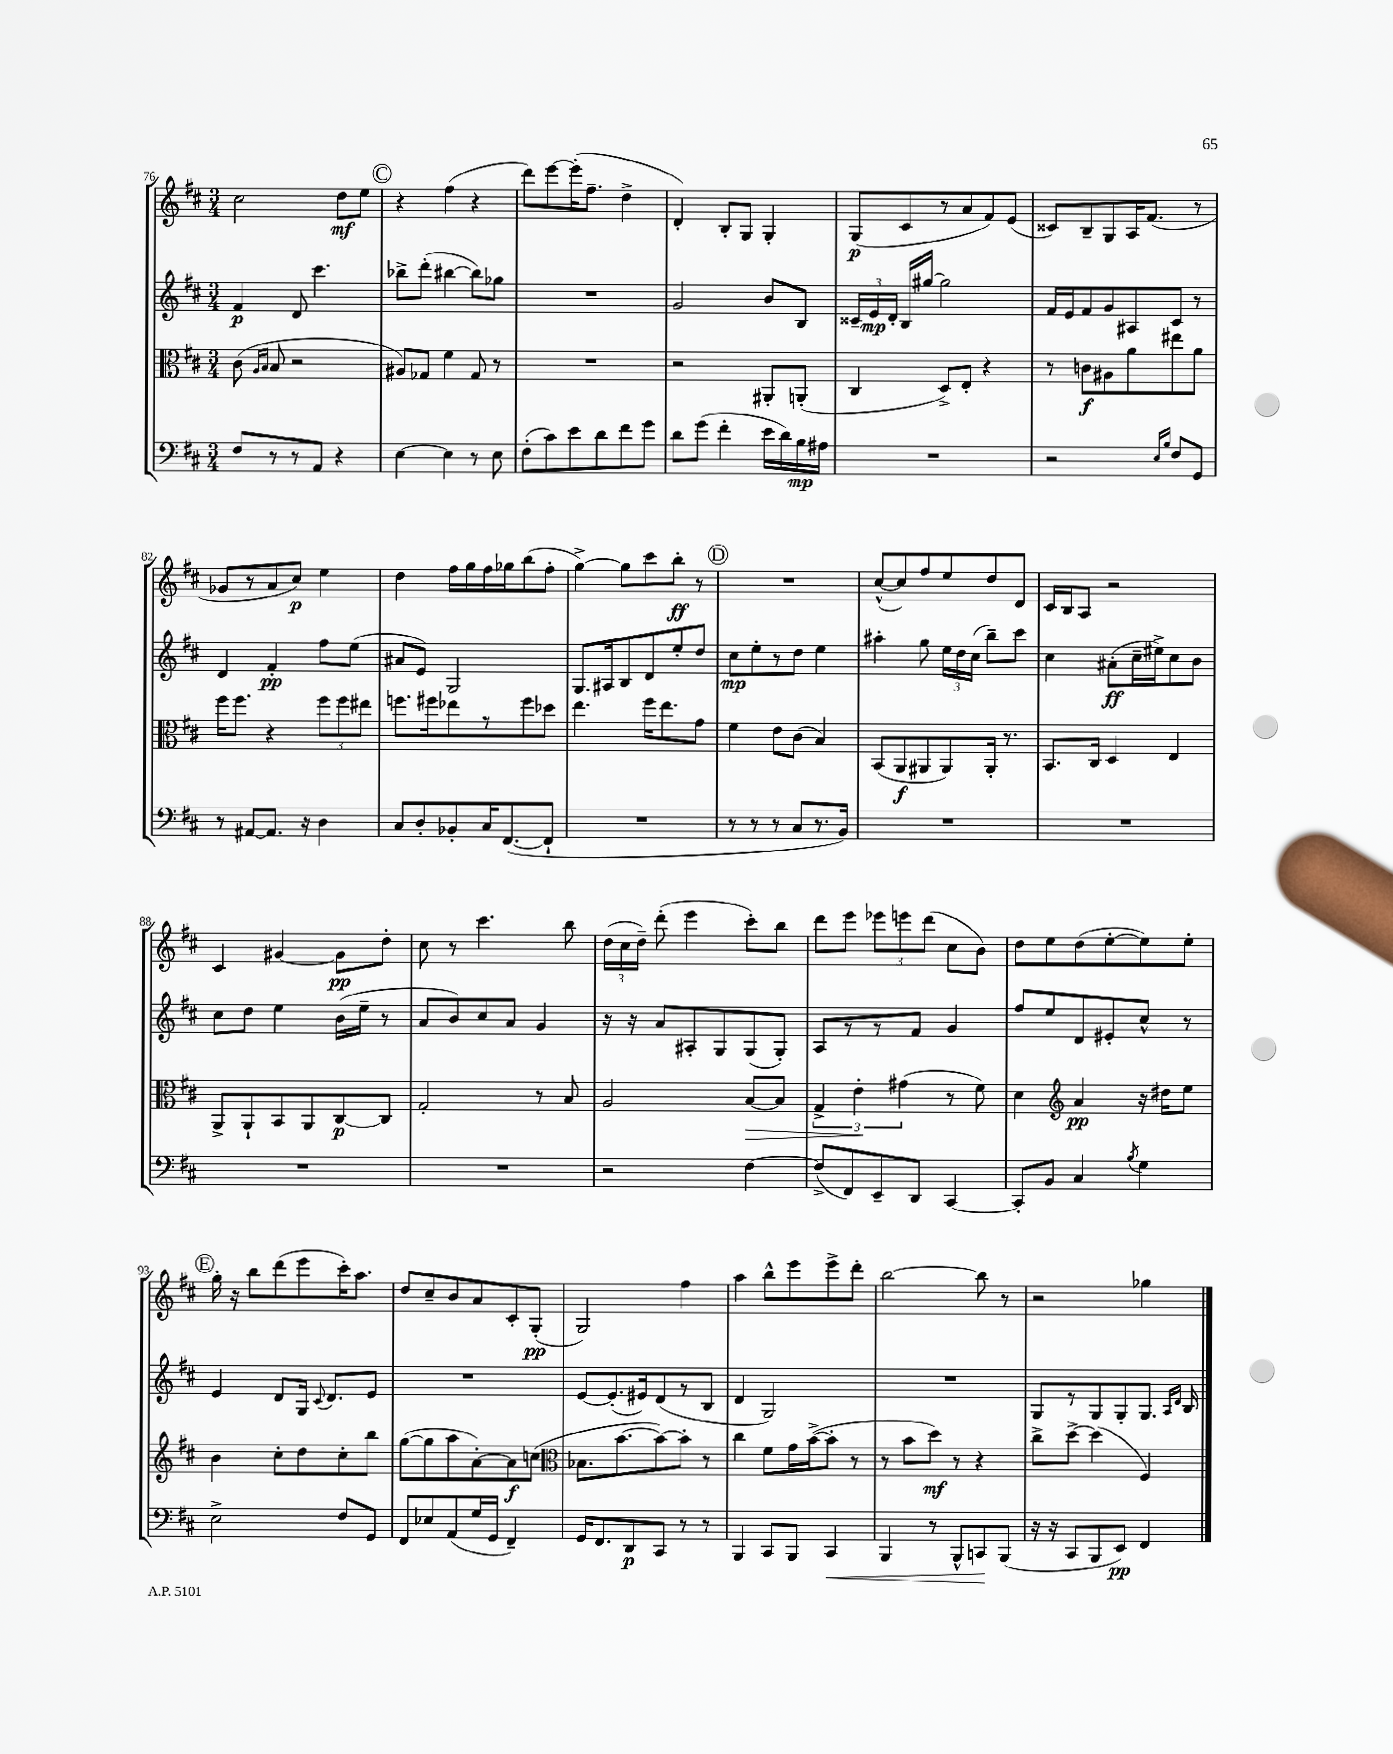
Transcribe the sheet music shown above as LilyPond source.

<<
\new StaffGroup <<
\new Staff = "s0" {
    \clef treble \key d \major \numericTimeSignature \time 3/4
    \autoBeamOff cis''2 d''8[\mf e''8] |
    \mark \markup { \circle "C" } r4 fis''4( r4 |
    d'''8[) e'''8~ e'''16-.( fis''8.]-- d''4-> |
    d'4-.) b8[-. g8] g4-. |
    g8[\p( cis'8 r8 a'8 fis'8) e'8]( |
    cisis'8[) b8-- g8 a16 fis'8.]( r8 |
    ges'8[ r8 a'8 cis''8]\p) e''4 |
    d''4 fis''16[ g''16 fis''16 ges''16 b''8( fis''8]-. |
    g''4~->) g''8[ cis'''8 b''8]-.\ff r8 |
    \mark \markup { \circle "D" } R2. |
    cis''8[~-^( cis''8) fis''8 e''8 d''8 d'8] |
    cis'16[ b16 a8] r2 |
    cis'4 gis'4~ gis'8[\pp d''8]-. |
    cis''8 r8 cis'''4. b''8 |
    \tuplet 3/2 { d''16[( cis''16 d''16]--) } d'''8-.( e'''4 cis'''8[-.) b''8] |
    d'''8[ e'''8] \tuplet 3/2 { ees'''8[ e'''8 d'''8]( } cis''8[ b'8]) |
    d''8[ e''8 d''8( e''8~-. e''8) e''8]-. |
    \mark \markup { \circle "E" } g''16-. r16 b''8[ d'''8( e'''8 cis'''16-.) a''8.] |
    d''8[ cis''8-- b'8 a'8 cis'8-. g8]-.\pp( |
    g2) fis''4 |
    a''4 b''8[-^ e'''8 e'''8-> d'''8]-. |
    b''2~ b''8 r8 |
    r2 ges''4 \bar "|." |
}
\new Staff = "s1" {
    \clef treble \key d \major \numericTimeSignature \time 3/4
    \autoBeamOff fis'4\p d'8 cis'''4. |
    \mark \markup { \circle "C" } bes''8[-> d'''8]-.( bis''4~ bis''8[) ges''8] |
    R2. |
    g'2 b'8[ b8] |
    \tuplet 3/2 { cisis'16[-- e'16\mp d'16]-. } b16[ gis''16]~ gis''2 |
    fis'16[ e'16 fis'8 g'8 ais8 cis'8] r8 |
    d'4 fis'4-.\pp fis''8[ e''8]( |
    ais'8[ e'8]) g2 |
    g8.[ ais16 b8 d'8 e''8-. d''8] |
    \mark \markup { \circle "D" } cis''8[\mp e''8-. r8 d''8] e''4 |
    ais''4-. g''8 \tuplet 3/2 { e''16[ d''16 cis''16]( } b''8[--) cis'''8] |
    cis''4 ais'8[-.\ff( cis''16-- eis''16->) cis''8 b'8] |
    cis''8[ d''8] e''4 b'16[( e''16]-- r8 |
    a'8[ b'8) cis''8 a'8] g'4 |
    r16 r16 a'8[ ais8-. g8 g8( g8]-.) |
    a8[ r8 r8 fis'8] g'4 |
    fis''8[ e''8 d'8 eis'8-. cis''8]-^ r8 |
    \mark \markup { \circle "E" } e'4 d'8[ g16] \appoggiatura { cis'8 } d'8.[ e'8] |
    R2. |
    e'8[~ e'8.-.( eis'16) d'8( r8 b8] |
    d'4 g2) |
    R2. |
    g8[ r8 g8 g8-. g8.] \grace { a16[ d'16] } b16 \bar "|." |
}
\new Staff = "s2" {
    \clef alto \key d \major \numericTimeSignature \time 3/4
    \autoBeamOff cis'8( \grace { a16[ b16] } b8 r2 |
    \mark \markup { \circle "C" } ais8[) ges8] fis'4 ges8 r8 |
    R2. |
    r2 ais,8[-. a,8]-.( |
    cis4 d8[->) e8]-. r4 |
    r8 c'8[\f ais8 a'8 eis''8 a'8] |
    fis''16[ fis''8.] r4 \tuplet 3/2 { fis''8[ fis''8 eis''8] } |
    f''8.[ fis''16 ees''8 r8 fis''8 des''8] |
    e''4. fis''16[ e''8. g'8] |
    \mark \markup { \circle "D" } fis'4 e'8[ cis'8]( b4) |
    b,8[( a,8\f ais,8 ais,8) ais,16]-. r8. |
    b,8.[ cis16] d4 e4 |
    a,8[-> a,8-! b,8 a,8 cis8~\p cis8] |
    g2-. r8 b8 |
    a2 b8[~\> b8] |
    \tuplet 3/2 { g4-> e'4-.\! gis'4( } r8 fis'8) |
    d'4 \clef treble a'4\pp r16 dis''16[ e''8] |
    \mark \markup { \circle "E" } b'4 cis''8[-. d''8 cis''8-. b''8] |
    g''8[~( g''8 a''8 a'8~-.) a'8\f c''8]( |
    \clef alto bes8.[ b'8.~ b'8~) b'8]-. r8 |
    cis''4 fis'8[ g'16 b'16~->( b'8]-. r8 |
    r8 b'8[ d''8]\mf) r8 r4 |
    cis''8[-> d''8]~-> d''4( fis4) \bar "|." |
}
\new Staff = "s3" {
    \clef bass \key d \major \numericTimeSignature \time 3/4
    \autoBeamOff fis8[ r8 r8 a,8] r4 |
    \mark \markup { \circle "C" } e4~ e4 r8 e8 |
    fis8[-.( cis'8) e'8 d'8 fis'8 g'8] |
    d'8[ g'8]( fis'4-. e'16[ d'16) b16\mp ais16] |
    R2. |
    r2 \grace { e16[ b16] } fis8[ g,8] |
    r8 ais,8[~ ais,8.] r16 d4 |
    cis8[ d8-. bes,8-. cis16 fis,8.~( fis,8]-! |
    R2. |
    \mark \markup { \circle "D" } r8 r8 r8 cis8[ r8. b,16]) |
    R2. |
    R2. |
    R2. |
    R2. |
    r2 fis4~ |
    fis8[->( fis,8) e,8-- d,8] cis,4~ |
    cis,8[-. b,8] cis4 \acciaccatura { b8 } g4 |
    \mark \markup { \circle "E" } e2-> fis8[ g,8] |
    fis,8[ ees8 a,8( g16 g,16] fis,4--) |
    g,16[ fis,8. d,8\p cis,8] r8 r8 |
    b,,4 cis,8[ b,,8] cis,4\< |
    b,,4 r8 b,,8[-^ c,8\! b,,8]( |
    r16 r16 cis,8[ b,,8 e,8]\pp) fis,4 \bar "|." |
}
>>
>>
\layout { \context { \Score currentBarNumber = #76 } }
